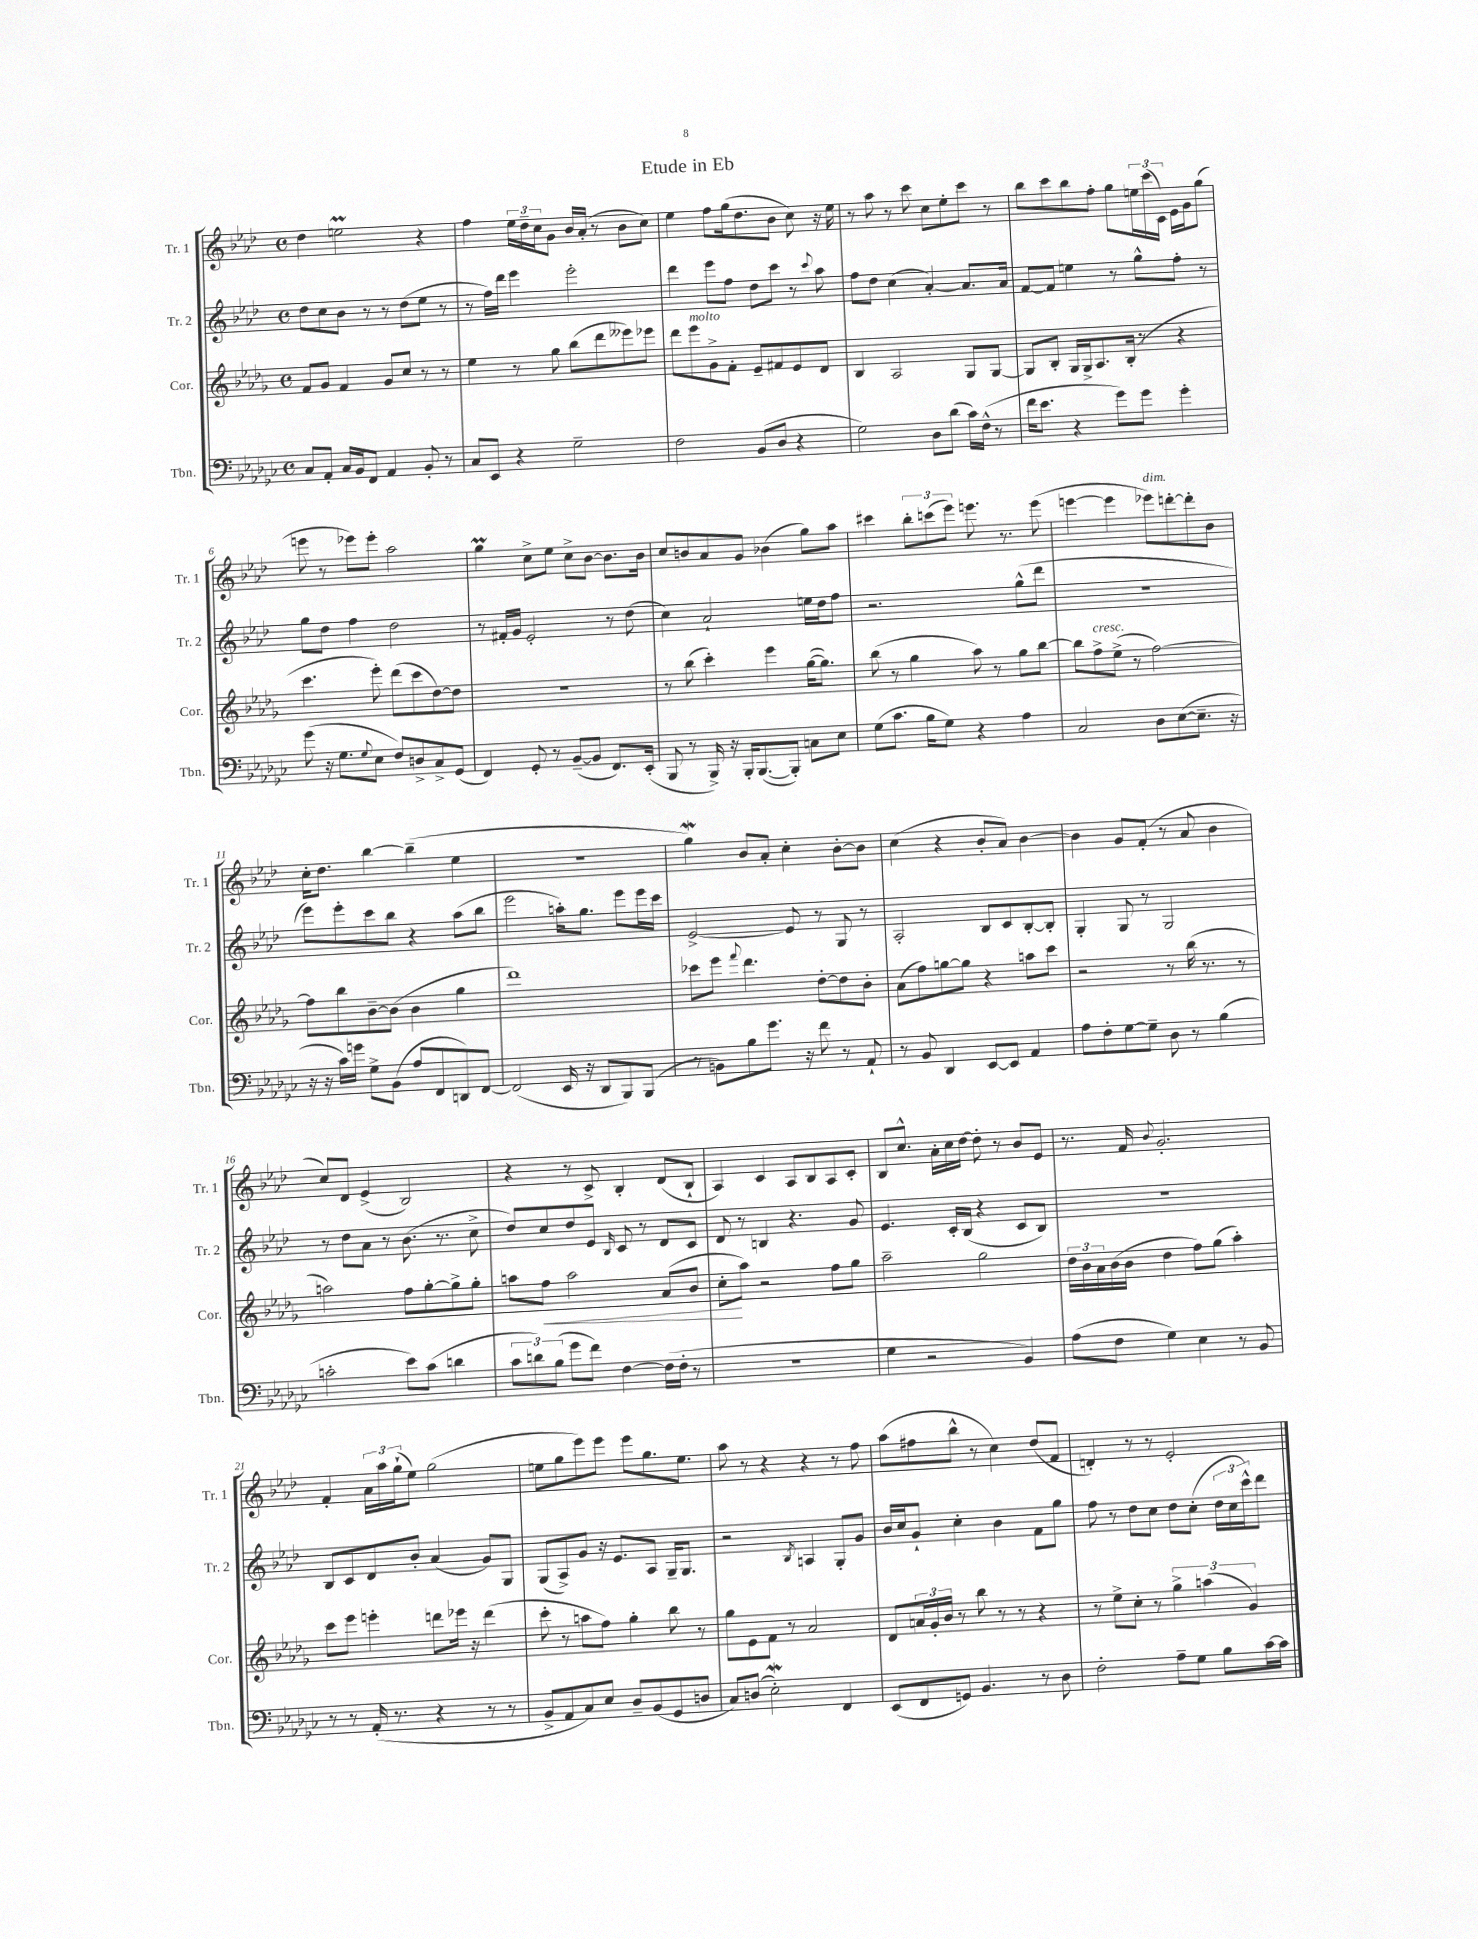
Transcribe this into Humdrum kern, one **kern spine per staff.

**kern	**kern	**kern	**kern
*staff4	*staff3	*staff2	*staff1
*clefF4	*clefG2	*clefG2	*clefG2
*k[b-e-a-d-g-c-]	*k[b-e-a-d-g-]	*k[b-e-a-d-]	*k[b-e-a-d-]
*M4/4	*M4/4	*M4/4	*M4/4
*met(c)	*met(c)	*met(c)	*met(c)
8C-	8f	8dd-	4dd-
8AA-'	8g-	8cc	.
16C-	4f	8b-	2ee
16BB-	.	.	.
8FF	.	8r	.
4AA-	8g-	8r	.
.	8cc	(8dd-	.
8BB-'	8r	8ee-	4r
8r	8r	8r	.
=	=	=	=
8C-	4ee-	8r	4ff
8EE-	.	16ff)	.
.	.	16ddd-	.
4r	8r	4eee-	24ee-
.	.	.	24dd-~
.	.	.	24cc
.	8gg-	.	8g
2G-~	(8bb-	2eee-'	16b-
.	.	.	(16a-'
.	8ddd-	.	8r
.	8eee--)	.	8b-
.	8eee-	.	8cc)
=	=	=	=
2F	8ddd-	4ddd-	4ee-
.	8eee-	.	.
.	8g-^	8eee-	8ff
.	8f'	8ff	(16gg
.	.	.	8.dd-
(8BB-	8e-~	8dd-	.
8D-	8f#	8ccc	8b-
4r	8e-	8r	8cc)
.	.	8qqccc	.
.	8d-	8aa-	16r
.	.	.	16ee-
=	=	=	=
2G-)	4B-	8ff	8r
.	.	8dd-	8aa-
.	2A-	(4cc	8r
.	.	.	8ccc
8D-	.	[4a-')	8cc
(8d-	.	.	8ee-'
16c-)	8G-	8.a-]	8ccc
(16F^^	.	.	.
8r	[8G-	.	8r
.	.	16a-	.
=	=	=	=
16f	8G-]	[8f	8bb-
8.e-	.	.	.
.	8B-'	8f]	8ccc
4r	16G-	4ee	8bb-
.	16G-^	.	.
.	8.A-	.	8ff'
8g-)	.	8r	8gg
.	(16B-'	.	.
8g-	8r	8gg^^	24ee
.	.	.	(24ccc
.	.	.	24c)
4g-'	4r	8ff'	16e-
.	.	.	16g
.	.	8r	(8gg
=	=	=	=
(8g-	4.ccc	8gg	8eee
16r	.	8dd-	8r
8.G-	.	.	.
.	.	4ff	8eee-)
8qqG-	.	.	.
8E-	8eee-')	.	8eee-'
8F)	(8ddd-	2dd-	2aa-
8D^	8ccc	.	.
8C-^	[8dd-)	.	.
(8GG-	8dd-]	.	.
=	=	=	=
4FF)	1r	8r	4gg
.	.	16f#'	.
.	.	16g	.
8GG-'	.	2e-'	8cc^
8r	.	.	8ee-
([8BB-~	.	.	8cc^
8BB-]	.	.	[8b-
8.FF)	.	8r	8.b-]
.	.	(8dd-	.
(16EE-'	.	.	16b-
=	=	=	=
8BBB-	8r	4cc)	8cc
8r	(8bb-	.	8b
16BBB-^)	4ccc')	2a-`	8a-
16r	.	.	.
16BBB-'	.	.	8g
([8.BBB-	.	.	.
.	4eee-	.	(4b-
8BBB-'])	.	.	.
8C	([16gg-	16ee	8gg)
.	8.gg-])	16dd-	.
8E-	.	8ff	8aa-
=	=	=	=
(8G-	(8bb-	2.r	4ccc#
8.c-	8r	.	.
.	4gg-	.	12bb-'
16B-	.	.	.
.	.	.	(12ccc
8G-)	.	.	.
.	.	.	12eee-)
4r	8aa-)	.	8.eee
.	8r	.	.
.	.	.	8.r
4A-	8gg-	(8gg^^	.
.	[8bb-	8ddd-	(8eee
=	=	=	=
2C-	8bb-]	1r	[4eee
.	8ff^	.	.
.	(8ee-^	.	4eee]
.	8r	.	.
8D-	[2ff)	.	8eee-)
([8E-	.	.	[8ddd'
8.E-~]	.	.	8ddd']
.	.	.	8b-
16r	.	.	.
=	=	=	=
16r	8ff]	8eee-)	16cc'
16r	.	.	8.dd-
16c-)	8bb-	8eee-'	.
16g	.	.	.
8G-^	[8b-~	8ccc	[4bb-
(8BB-	(8b-]	8bb-	.
8A-	4b-	4r	(4bb-~]
8FF	.	.	.
8DD)	4gg-	(8aa-	4ee-
[8FF	.	8bb-	.
=	=	=	=
(2FF]	1ddd-)	2eee-	1r
16EE-	.	16aa')	.
16r	.	8.gg	.
8DD-	.	.	.
8BBB-)	.	8eee-	.
(8BBB-	.	16eee-	.
.	.	16ccc	.
=	=	=	=
8r	8ccc-	[2e-^	4gg)
8BB)	8eee-	.	.
.	8qqfff	.	.
8B-	4.ddd-	.	8b-
8.g-	.	.	8a-'
.	.	8e-]	4cc'
16r	.	.	.
8f	[8dd-'	8r	.
8r	8dd-]	8G	[8b-'
8AA-`	8b-'	8r	8b-]
=	=	=	=
8r	(8a-	2A-'	(4cc
8BB-	8ff)	.	.
4DD-	[8gg	.	4r
.	8gg]	.	.
[8EE-	4r	8B-	8b-'
8EE-]	.	8c	8a-)
4AA-	8aa	[8B-'	[4b-
.	8ccc	8B-']	.
=	=	=	=
8A-	2r	4G'	4b-]
8F'	.	.	.
[8G-	.	8G	8g
8G-~]	.	8r	(8f'
8D-	8r	2G	8r
8r	(16bb-	.	8a-
.	8.r	.	.
(4B-	.	.	4b-
.	8r	.	.
=	=	=	=
2c'	2aa)	8r	8cc)
.	.	8dd-	8d-
.	.	8a-	(4e-^
.	.	8r	.
8e-)	8ff	(8.b-	2B-)
(8c	[8gg-'	.	.
.	.	8.r	.
4d	8gg-^]	.	.
.	8gg-'	8cc^	.
=	=	=	=
12c-	8aa	8dd-)	4r
12d)	.	.	.
.	8ff	8cc	.
(12B-	.	.	.
8g-	2aa	8dd-	8r
8f)	.	8e-	8c^
.	.	16qqB-	.
[4F	.	8c	4B-'
.	.	8r	.
(16F]	(8a-	8d-	(8d-
16F'	.	.	.
8r	8b-	8c	8B-`
=	=	=	=
1r	8cc'	8d-	4A-)
.	8aa-)	8r	.
.	2r	4B	4c
.	.	4.r	8A-
.	.	.	8B-
.	8ff	.	8A-
.	8gg-	8g	8c'
=	=	=	=
4G-	2aa-~	4.e-	8B-
.	.	.	8.cc^^
2r	.	.	.
.	.	.	16a-'
.	.	16c'	16cc
.	.	(16B-	[16dd-
.	2gg-	4r	8dd-']
.	.	.	8r
4BB-)	.	8c	8b-
.	.	8B-)	8e-
=	=	=	=
(8A-	24dd-	1r	8.r
.	24b-	.	.
.	24a-	.	.
8F	(16b-	.	.
.	16b-	.	16f
.	.	.	8qqb-
4G-)	4dd-	.	2.g'
4E-	8ff)	.	.
.	(8gg-	.	.
8r	4aa-')	.	.
8BB-	.	.	.
=	=	=	=
8r	8ccc	8B-	4f'
8r	8eee-	8c	.
(16AA-'	4eee'	8d-	24a-
.	.	.	24aa-
8.r	.	.	.
.	.	.	(24gg`
.	.	8b-'	8ee-)
4r	8ddd	(4a-	(2gg
.	16eee-	.	.
.	16r	.	.
8r	(4ddd	8g)	.
8r	.	8G	.
=	=	=	=
8BB-^	8ccc'	(8G	8ee
8AA-	8r	8A-^)	8gg
8C-)	8aa	8g	8eee-)
8E-	8ff)	16r	8eee-
.	.	8.e-	.
8D-~	4gg-'	.	8eee-
(8BB-	.	8A-	8.gg
8GG-	8bb-	16G~	.
.	.	8.G	8.ee
8D	8r	.	.
=	=	=	=
8C-)	8gg-	2r	8aa-
(8D	8e-	.	8r
2E-')	8f	.	4r
.	8r	.	.
.	.	8qB-	.
.	2a-	4A	4r
4FF	.	8G'	8r
.	.	8g	8ff
=	=	=	=
(8EE-	8d-	16b-	(8aa-
.	.	16cc	.
8FF	24a	8g`	8ff#
.	24g-'	.	.
.	24b-	.	.
8GG)	8r	4cc'	8bb-^^
4.BB-	8bb-	.	8r
.	8r	4b-	4cc)
.	8r	.	.
8r	4r	8f	(8dd-
8D-	.	8gg	8f
=	=	=	=
2F'	8r	8ff	4d')
.	8ee-^	8r	.
.	8cc'	8dd-	8r
.	8r	8cc	8r
8A-~	6gg-^	8dd-	2e-'
8G-	.	(8cc'	.
.	(6aa	.	.
8B-	.	24dd-	.
.	.	24cc	.
.	6g-)	24ccc^^)	.
[16c-	.	8ddd-	.
16c-]	.	.	.
==	==	==	==
*-	*-	*-	*-
